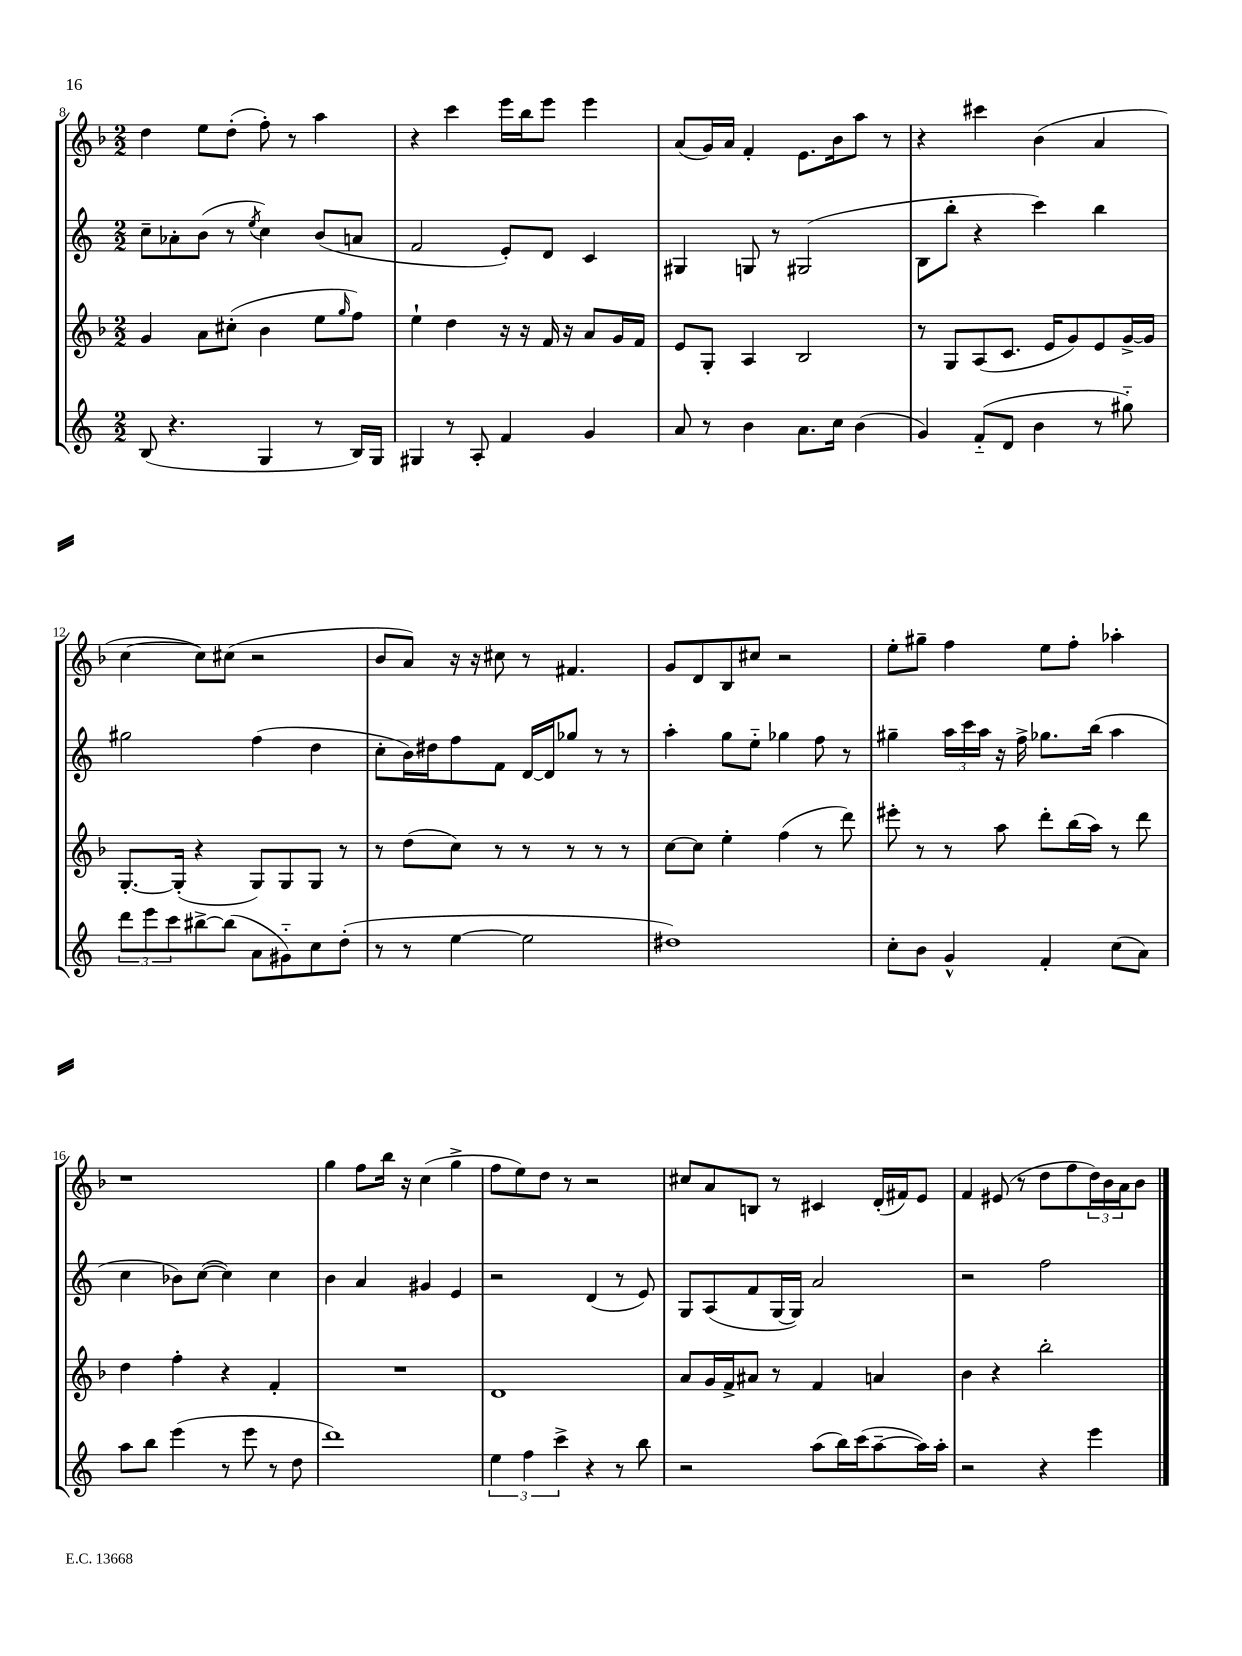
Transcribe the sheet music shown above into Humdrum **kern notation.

**kern	**kern	**kern	**kern
*staff4	*staff3	*staff2	*staff1
*clefG2	*clefG2	*clefG2	*clefG2
*k[]	*k[b-]	*k[]	*k[b-]
*M2/2	*M2/2	*M2/2	*M2/2
(8B	4g	8cc~	4dd
4.r	.	8a-'	.
.	8a	(8b	8ee
.	(8cc#'	8r	(8dd'
.	.	8qee	.
4G	4b-	4cc)	8ff')
.	.	.	8r
8r	8ee	(8b	4aa
.	16qqgg	.	.
16B)	8ff)	8a	.
16G	.	.	.
=	=	=	=
4G#	4ee`	2f	4r
8r	4dd	.	4ccc
8A'	.	.	.
4f	16r	8e')	16eee
.	16r	.	16bb-
.	16f	8d	8eee
.	16r	.	.
4g	8a	4c	4eee
.	16g	.	.
.	16f	.	.
=	=	=	=
8a	8e	4G#	(8a
8r	8G'	.	16g)
.	.	.	16a
4b	4A	8G	4f'
.	.	8r	.
8.a	2B-	(2G#	8.e
16cc	.	.	16b-
(4b	.	.	8aa
.	.	.	8r
=	=	=	=
4g)	8r	8B	4r
.	8G	8bb'	.
(8f'~	(8A	4r	4ccc#
8d	8.c	.	.
4b	.	4ccc)	(4b-
.	16e	.	.
.	8g)	.	.
8r	8e	4bb	4a
8gg#'~)	[16g^	.	.
.	16g]	.	.
=	=	=	=
12ddd	[8.G'	2gg#	[4cc
12eee	.	.	.
12ccc	.	.	.
.	(16G']	.	.
[8bb#^	4r	.	8cc])
(8bb#]	.	.	(8cc#
8a	8G)	(4ff	2r
8g#'~)	8G	.	.
8cc	8G	4dd	.
(8dd'	8r	.	.
=	=	=	=
8r	8r	8cc'	8b-
8r	(8dd	16b)	8a)
.	.	16dd#	.
[4ee	8cc)	8ff	16r
.	.	.	16r
.	8r	8f	8cc#
2ee]	8r	[16d	8r
.	.	16d]	.
.	8r	8gg-	4.f#
.	8r	8r	.
.	8r	8r	.
=	=	=	=
1dd#)	[8cc	4aa'	8g
.	8cc]	.	8d
.	4ee'	8gg	8B-
.	.	8ee'~	8cc#
.	(4ff	4gg-	2r
.	8r	8ff	.
.	8ddd)	8r	.
=	=	=	=
8cc'	8eee#'	4gg#~	8ee'
8b	8r	.	8gg#~
4g^^	8r	24aa	4ff
.	.	24ccc	.
.	.	24aa	.
.	8aa	16r	.
.	.	16ff^	.
4f'	8ddd'	8.gg-	8ee
.	(16bb-	.	8ff'
.	16aa)	(16bb	.
(8cc	8r	4aa	4aa-'
8a)	8ddd	.	.
=	=	=	=
8aa	4dd	4cc	1r
8bb	.	.	.
(4eee	4ff'	8b-)	.
.	.	([8cc	.
8r	4r	4cc])	.
8eee	.	.	.
8r	4f'	4cc	.
8dd	.	.	.
=	=	=	=
1ddd)	1r	4b	4gg
.	.	4a	8ff
.	.	.	16bb-
.	.	.	16r
.	.	4g#	(4cc
.	.	4e	4gg^
=	=	=	=
6ee	1d	2r	8ff
.	.	.	8ee)
6ff	.	.	.
.	.	.	8dd
6ccc^	.	.	.
.	.	.	8r
4r	.	(4d	2r
8r	.	8r	.
8bb	.	8e)	.
=	=	=	=
2r	8a	8G	8cc#
.	16g	(8A	8a
.	16f^	.	.
.	8a#	8f	8B
.	8r	[16G	8r
.	.	16G])	.
(8aa	4f	2a	4c#
16bb)	.	.	.
(16ccc	.	.	.
[8aa~	4a	.	(16d'
.	.	.	16f#)
16aa])	.	.	8e
16aa'	.	.	.
=	=	=	=
2r	4b-	2r	4f
.	4r	.	(8e#
.	.	.	8r
4r	2bb-'	2ff	8dd
.	.	.	8ff
4eee	.	.	24dd)
.	.	.	24b-
.	.	.	24a
.	.	.	8b-
==	==	==	==
*-	*-	*-	*-
